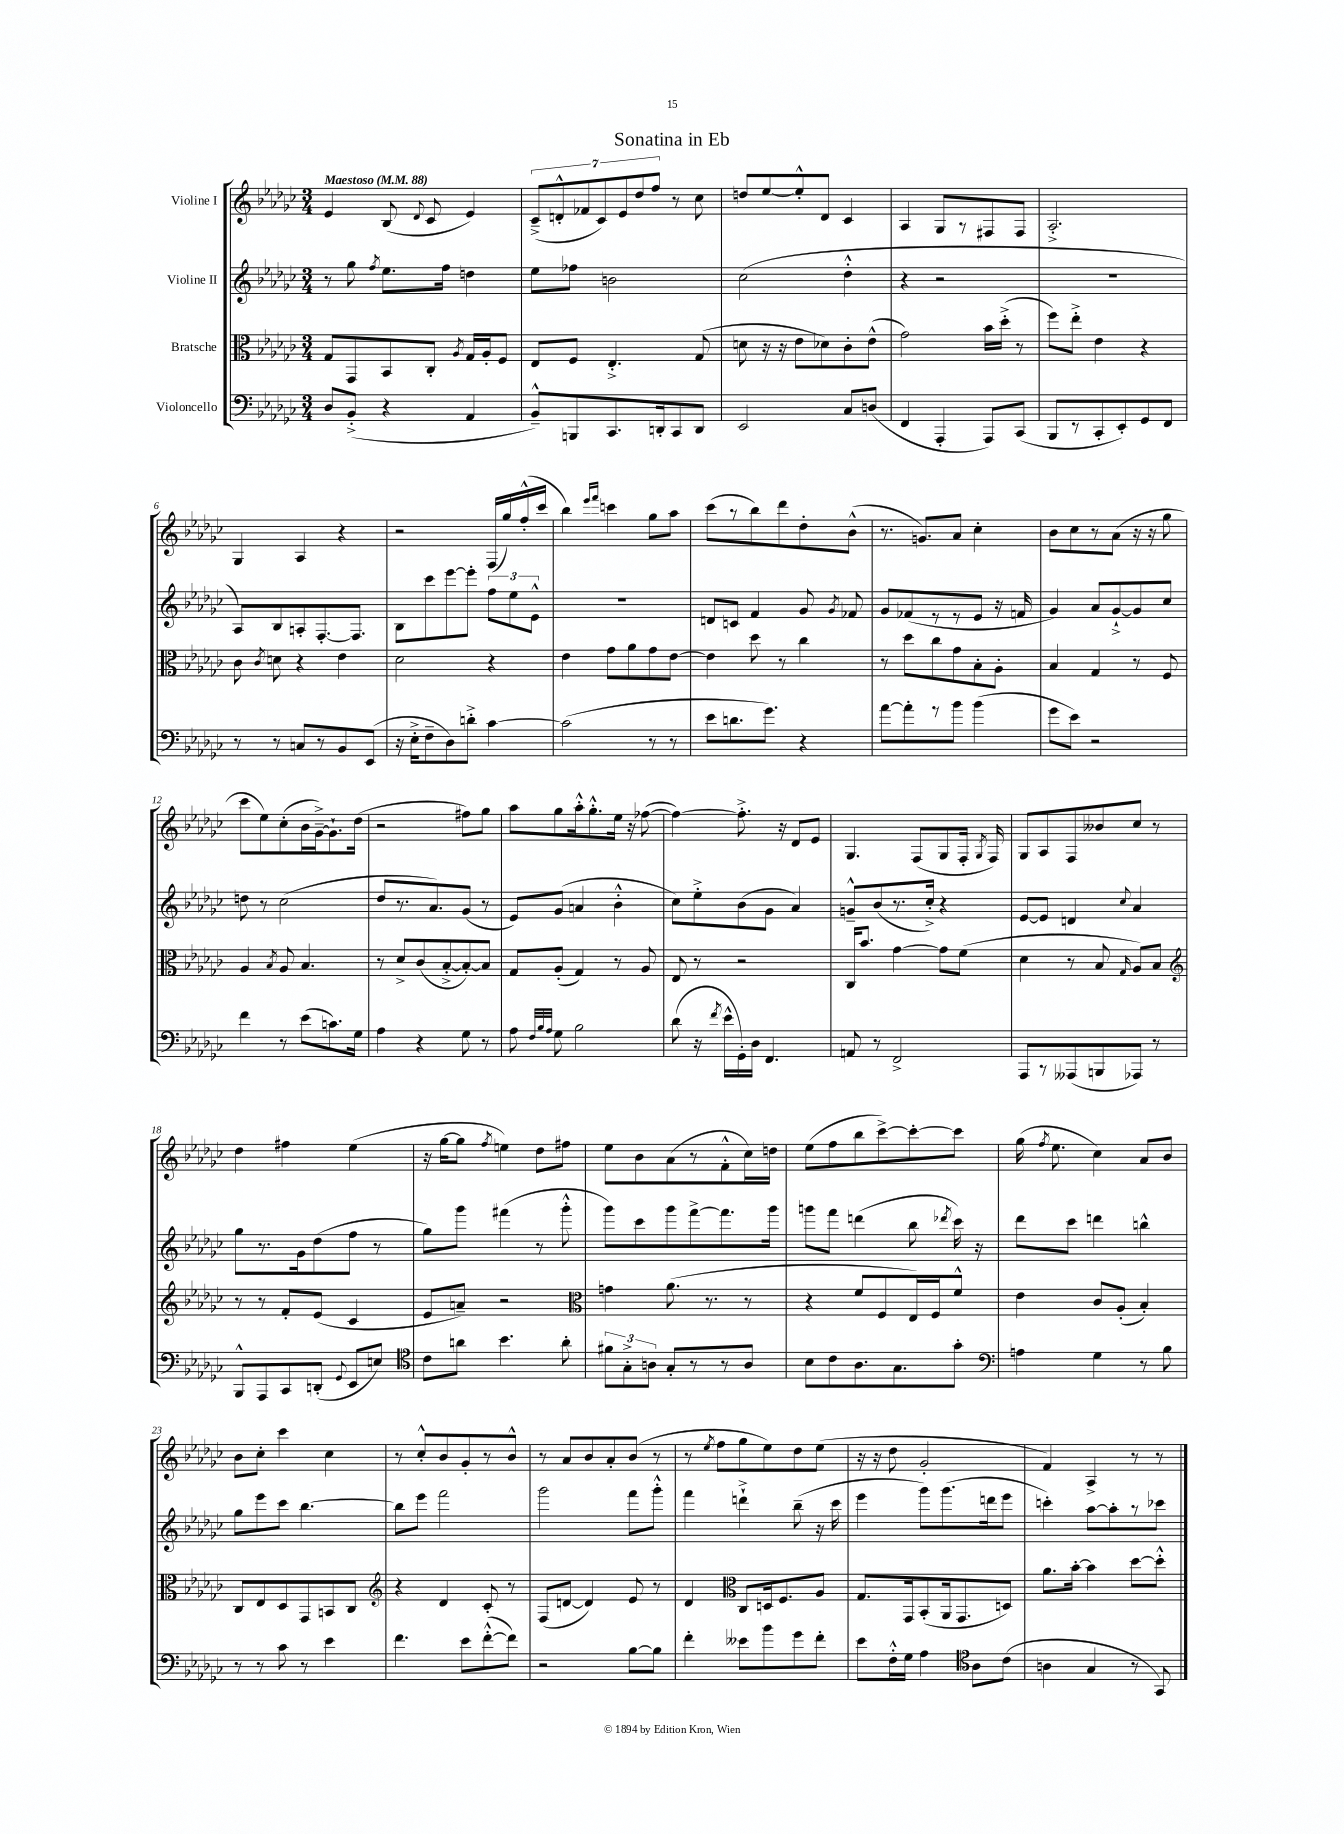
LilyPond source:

\header { title = "Sonatina in Eb" }
<<
\new StaffGroup <<
\new Staff = "s0" \with { instrumentName = "Violine I" } {
    \clef treble \key ges \major \numericTimeSignature \time 3/4 \tempo "Maestoso" 4 = 88
    \autoBeamOff ees'4 bes8( \appoggiatura { des'8 } ces'8 ees'4) |
    \tuplet 7/4 { ces'8[--->( d'8-.-^ fes'8 ces'8) ees'8 des''8 f''8] } r8 ces''8 |
    d''8[ ees''8~ ees''8-.-^ des'8] ces'4 |
    aes4 ges8[ r8 fis8 fis8] |
    aes2.-.-> |
    ges4 aes4 r4 |
    r2 f16[( ges''16) f''16-.-^( ces'''16] |
    bes''4) \grace { ees'''16[ f'''16] } c'''4 ges''8[ aes''8] |
    ces'''8[( r8 bes''8) des'''8 des''8-. bes'8]-^( |
    r8. g'8.[) aes'8] ces''4-. |
    bes'8[ ces''8 r8 aes'8]( r16 r16 ges''8 |
    ces'''8[ ees''8) ces''8-.( bes'16 ges'16~--->) ges'8.-! des''16]( |
    r2 fis''8[) ges''8] |
    aes''8[ ges''8 aes''16-.-^ ges''8.-.-^ ees''16] r16 fes''8~( |
    fes''4~) fes''8.-.-> r16 des'8[ ees'8] |
    ges4. f8[( ges8 f16]-. \acciaccatura { ges8 } f16) |
    ges8[ aes8 f8 beses'8 ces''8] r8 |
    des''4 fis''4 ees''4( |
    r16 ges''16[~ ges''8] \acciaccatura { f''8 } e''4) des''8[ fis''8] |
    ees''8[ bes'8 aes'8( r8 f'8-.-^ ces''16) d''16] |
    ees''8[( f''8 bes''8 ces'''8~->) ces'''8~-. ces'''8] |
    ges''16( \acciaccatura { f''8 } ees''8. ces''4) aes'8[ bes'8] |
    bes'8[ ces''8]-. ces'''4 ces''4 |
    r8 ces''8[-.-^ bes'8 ges'8-. r8 bes'8]-^ |
    r8 aes'8[ bes'8 aes'8-. bes'8]( r8 |
    r8 \acciaccatura { ees''8 } f''8[ ges''8 ees''8) des''8 ees''8]( |
    r16 r16 des''8 ges'2-. |
    f'4) aes4-> r8 r8 \bar "|." |
}
\new Staff = "s1" \with { instrumentName = "Violine II" } {
    \clef treble \key ges \major \numericTimeSignature \time 3/4
    \autoBeamOff r8 ges''8 \acciaccatura { f''8 } ees''8.[ f''16] d''4 |
    ees''8[ fes''8] b'2 |
    ces''2( des''4-.-^ |
    r4 r2 |
    R2. |
    aes8[) bes8 a8-. f8.~-. f8.] |
    bes8[ ces'''8 ees'''8~ ees'''8]-. \tuplet 3/2 { f''8[ ees''8 ees'8]-^ } |
    R2. |
    d'8[ c'8] f'4 ges'8 \acciaccatura { ges'8 } fes'8 |
    ges'8[ fes'8( r8 r8 ees'8] r16 f'16 |
    ges'4) aes'8[ ges'8~-!-> ges'8 ces''8] |
    d''8 r8 ces''2( |
    des''8[ r8. aes'8.) ges'8]( r8 |
    ees'8[) ges'8]( a'4 bes'4-.-^ |
    ces''8[) ees''8-.-> bes'8( ges'8] aes'4) |
    g'8[---^ bes'8( r8. ces''16]-.->) r4 |
    ees'8[~ ees'8] d'4 \appoggiatura { ces''8 } aes'4 |
    ges''8[ r8. ges'16 des''8( f''8] r8 |
    ges''8[) ges'''8] fis'''4( r8 ges'''8-.-^ |
    ges'''8[) ces'''8 ges'''8 f'''8~-> f'''8. ges'''16] |
    g'''8[ f'''8] d'''4( bes''8 \acciaccatura { des'''8 } ces'''16) r16 |
    des'''8[ ces'''8] d'''4 b''4-^ |
    ges''8[ ees'''8 ces'''8] bes''4.~ |
    bes''8[ ees'''8] f'''2 |
    ges'''2 f'''8[ ges'''8]-.-^ |
    f'''4 d'''4-!-> bes''8--( r16 ces'''16 |
    ees'''4 ges'''8[) ges'''8.( d'''16 ees'''8] |
    c'''4-.) aes''8[~ aes''8-. r8 ces'''8] \bar "|." |
}
\new Staff = "s2" \with { instrumentName = "Bratsche" } {
    \clef alto \key ges \major \numericTimeSignature \time 3/4
    \autoBeamOff ges8[ ges,8 bes,8 ces8]-. \acciaccatura { aes8 } ges16[ aes16-. f8] |
    ees8[ f8] ees4.-.-> ges8( |
    d'8 r16 r16 ees'8[ des'8) ces'8-. ees'8]-^( |
    ges'2) bes'16[ des''16]-.->( r8 |
    f''8[) ees''8]-.-> ees'4 r4 |
    ces'8 \acciaccatura { ces'8 } d'8 r4 ees'4 |
    des'2 r4 |
    ees'4 ges'8[ aes'8 ges'8 ees'8]~ |
    ees'4 des''8 r8 ces''4 |
    r8 des''8[ ces''8 ges'8 bes8-. aes8]-. |
    bes4 ges4 r8 f8 |
    aes4 \acciaccatura { bes8 } aes8 bes4. |
    r8 des'8[-> ces'8( bes8~-.-> bes8~-.) bes8] |
    ges8[ aes8]-.( ges4) r8 aes8 |
    ees8 r8 r2 |
    ces16[ bes'8.] ges'4~ ges'8[ f'8]( |
    des'4 r8 bes8 \grace { ges16 } aes8[) bes8] |
    \clef treble r8 r8 f'8[-. ees'8]( ces'4 |
    ees'8[ a'8]--) r2 |
    \clef alto g'4 aes'8.( r8. r8 |
    r4 f'8[ f8 ees16) f16 f'8]-^ |
    ees'4 ces'8[ aes8]-.( bes4-.) |
    ces8[ ees8 des8 ges,8 b,8 ces8] |
    \clef treble r4 des'4 ces'8-. r8 |
    f8[( d'8]~ d'4) ees'8 r8 |
    des'4 \clef alto ces8[ d16 f8. aes8] |
    ges8.[ ges,16 bes,8-.( aes,16 ges,8. d8]) |
    aes'8.[ bes'16]~-. bes'4 des''8[~ des''8]-.-^ \bar "|." |
}
\new Staff = "s3" \with { instrumentName = "Violoncello" } {
    \clef bass \key ges \major \numericTimeSignature \time 3/4
    \autoBeamOff des8[ bes,8]-.->( r4 aes,4 |
    bes,8[---^) b,,8 ces,8. d,16-. ces,8 d,8] |
    ees,2 ces8[ d8]( |
    f,4 aes,,4-. aes,,8[) ces,8]( |
    bes,,8[ r8 ces,8-. ees,8-.) ges,8 f,8] |
    r8 r8 c8[ r8 bes,8 ees,8]( |
    r16 ees16[-.-> f8-- des8) d'8]-.-> ces'4~ |
    ces'2( r8 r8 |
    ees'8[ d'8. ges'8.]) r4 |
    aes'8[~ aes'8-. r8 bes'8] bes'4( |
    ges'8[ ees'8]) r2 |
    f'4 r8 ees'8[( c'8.) ges16] |
    aes4 r4 ges8 r8 |
    aes8 \grace { f32[ bes32 aes32] } ges8 bes2 |
    des'8( r16 \acciaccatura { f'8 } ees'16[-^ ges,16-.) des16] f,4. |
    a,8 r8 f,2-> |
    aes,,8[ r8 aeses,,8( b,,8 aes,,8]) r8 |
    bes,,8[-^ aes,,8 ces,8 d,8]-.( \appoggiatura { ges,8 } ees,8[ e8]) |
    \clef tenor ces'8[ a'8] bes'4. a'8-. |
    \tuplet 3/2 { fis'8[ ges8-.-> a8] } ges8[-. r8 r8 a8] |
    bes8[ ces'8 aes8. ges8. ges'8]-. |
    \clef bass a4 ges4 r8 bes8 |
    r8 r8 ces'8 r8 ees'4 |
    f'4. ees'8[ f'8~-.-^( f'8]) |
    r2 bes8[~ bes8] |
    f'4-. eeses'8[ bes'8 ges'8 f'8]-. |
    ees'8[ f16-.-^ ges16] aes4 \clef tenor aes8[ ces'8]( |
    a4 ges4 r8 ges,8) \bar "|." |
}
>>
>>
